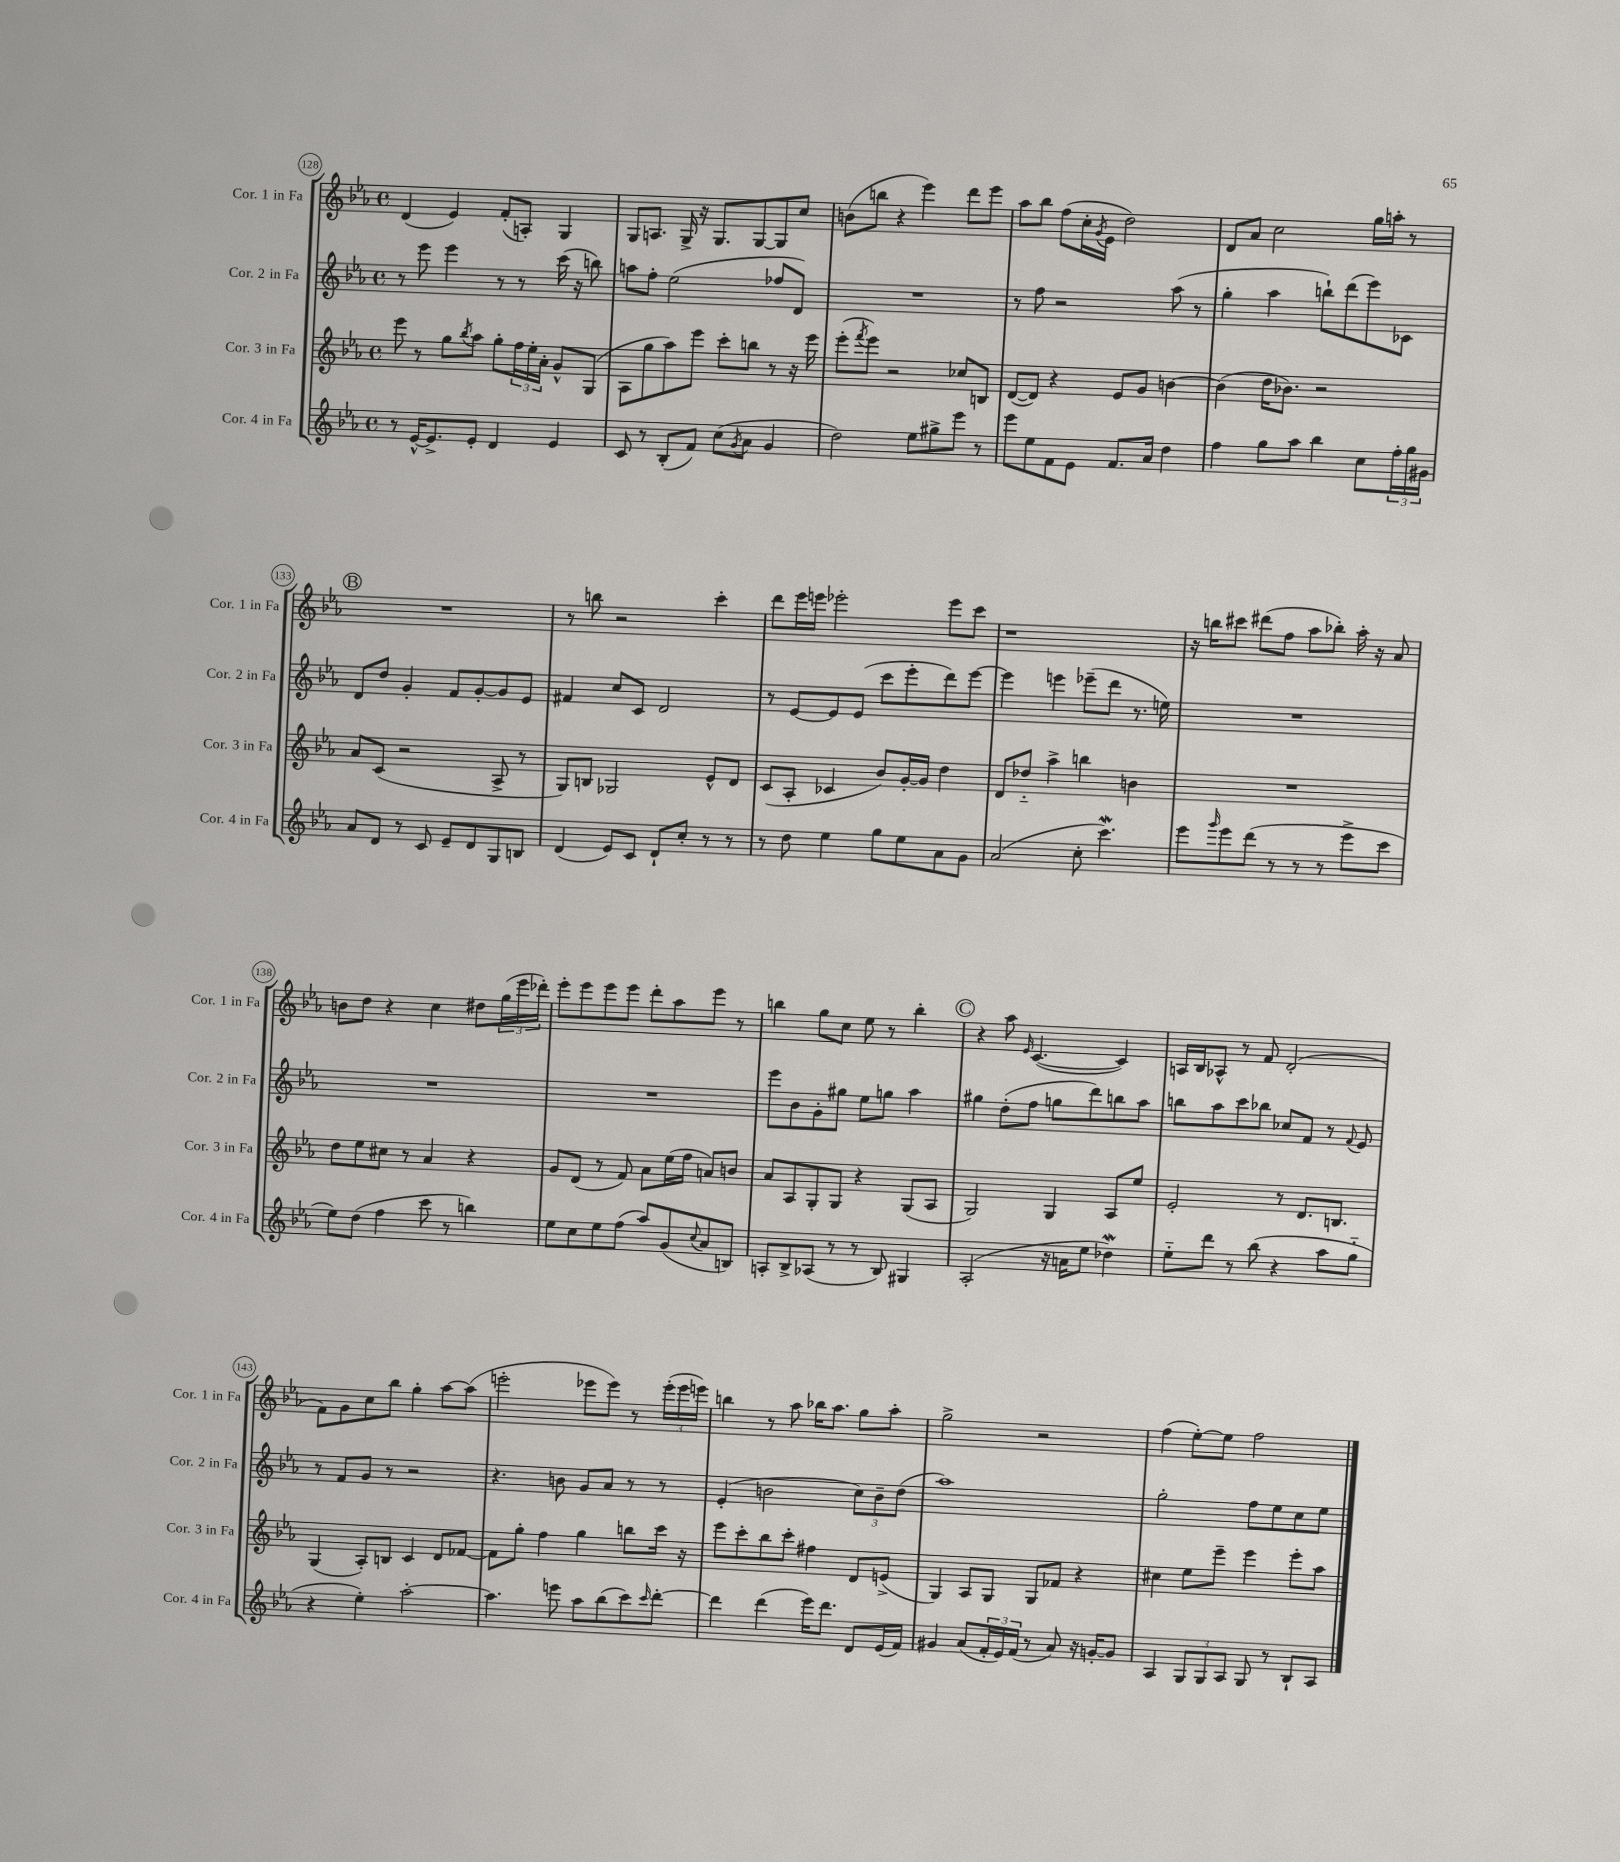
<<
\new StaffGroup <<
\new Staff = "s0" \with { instrumentName = "Cor. 1 in Fa" shortInstrumentName = "Cor. 1 in Fa" } {
    \clef treble \key ees \major \defaultTimeSignature \time 4/4
    d'4( ees'4) f'8-.( a8-.) g4 |
    g8 a8. g16-> r16 g8. g8~ g8 c''8 |
    b'8( b''8 r4 ees'''4) d'''8 ees'''8 |
    aes''8 bes''8 f''8( c''16-. \acciaccatura { g'8 } ees'16 d''2) |
    d'8 aes'8 c''2 g''16 a''16-. r8 |
    \mark \markup { \circle "B" } R1 |
    r8 b''8 r2 c'''4-. |
    d'''8 ees'''16 e'''16 ees'''2-. ees'''8 c'''8 |
    r1 |
    r16 b''16 cis'''8 dis'''8( f''8 aes''8 bes''8-.) aes''16-. r16 aes'8 |
    b'8 d''8 r4 c''4 dis''8 \tuplet 3/2 { g''16( ees'''16 des'''16-.) } |
    ees'''8-. ees'''8 ees'''8 ees'''8 d'''8-. aes''8 ees'''8 r8 |
    b''4 g''8 c''8 ees''8 r8 b''4-. |
    \mark \markup { \circle "C" } r4 aes''8 \grace { ees'16 } c'4.~( c'4) |
    a16 bes16 aes8-^ r8 f'8 d'2-.( |
    f'8) g'8 c''8 bes''8 g''4-. aes''8~ aes''8( |
    e'''2-. ees'''8 ees'''8) r8 \tuplet 3/2 { ees'''16-.( ees'''16 e'''16) } |
    b''4 r8 aes''8 bes''16 aes''8. g''8 aes''8-. |
    g''2-> r2 |
    f''4( ees''8~-.) ees''8 f''2 \bar "|." |
}
\new Staff = "s1" \with { instrumentName = "Cor. 2 in Fa" shortInstrumentName = "Cor. 2 in Fa" } {
    \clef treble \key ees \major \defaultTimeSignature \time 4/4
    r8 ees'''8 ees'''4 r8 r8 c'''16( r16 b''8) |
    a''8 f''8-. ees''2( fes''8 d'8) |
    R1 |
    r8 f''8 r2 aes''8( r8 |
    g''4-. aes''4 b''8-!) d'''8( ees'''8) ces'8 |
    \mark \markup { \circle "B" } d'8 d''8 g'4-. f'8 g'8~-. g'8 ees'8 |
    fis'4 c''8 c'8 d'2 |
    r8 ees'8~ ees'8 ees'8( c'''8 ees'''8-. d'''8) ees'''8~ |
    ees'''4 e'''4 ees'''8--( d'''8 r8. e''16) |
    R1 |
    R1 |
    R1 |
    ees'''8 bes'8 g'8-. gis''8 ees''8 g''8 aes''4 |
    \mark \markup { \circle "C" } gis''4 d''8-.( f''8 g''8 d'''8) b''8 aes''8 |
    b''8 aes''8 c'''8 bes''8 ces''8 f'8 r8 \appoggiatura { f'8 } ees'8 |
    r8 f'8 g'8 r8 r2 |
    r4. b'8 g'8 aes'8 r8 r8 |
    ees'4-.( b'2 \tuplet 3/2 { c''8) b'8-- d''8( } |
    aes''1) |
    g''2-. f''8 ees''8 c''8 ees''8 \bar "|." |
}
\new Staff = "s2" \with { instrumentName = "Cor. 3 in Fa" shortInstrumentName = "Cor. 3 in Fa" } {
    \clef treble \key ees \major \defaultTimeSignature \time 4/4
    ees'''8 r8 g''8 \acciaccatura { bes''8 } aes''8 g''8-. \tuplet 3/2 { f''16 ees''16-. aes'16-. } g'8-^ g8( |
    aes8 g''8 aes''8) ees'''8 c'''8-. b''8 r8 r16 ees'''16 |
    ees'''8-.( \acciaccatura { f'''8 } ees'''8) r2 ces''8 b8 |
    d'8~( d'8) r4 ees'8 g'8 b'4~ |
    b'4( d''16 bes'8.) r2 |
    \mark \markup { \circle "B" } aes'8 c'8( r2 aes8-> r8 |
    g8) b8 ges2 ees'8-^ d'8 |
    c'8( aes8-. ces'4 bes'8) g'16~-. g'16 d''4 |
    d'8 des''8-_ aes''4-> b''4 b'4 |
    R1 |
    d''8 ees''8 cis''8 r8 aes'4 r4 |
    g'8 d'8( r8 f'8) aes'8 ees''16( f''16 a'8) b'8 |
    aes'8 aes8 g8-. g8 r4 g8( aes8 |
    \mark \markup { \circle "C" } g2) g4 aes8 ees''8 |
    ees'2-. r8 d'8. b8. |
    g4( aes8-.) b8 c'4 d'8 fes'8~ |
    fes'8 g''8-. f''4 g''4 b''8 c'''16 r16 |
    ees'''8 c'''8-. bes''8 c'''8-. fis''4 d'8 e'8->( |
    g4) aes8 g8 g8 fes'8 r4 |
    cis''4 ees''8 ees'''8-- ees'''4 ees'''8-. aes''8 \bar "|." |
}
\new Staff = "s3" \with { instrumentName = "Cor. 4 in Fa" shortInstrumentName = "Cor. 4 in Fa" } {
    \clef treble \key ees \major \defaultTimeSignature \time 4/4
    r8 ees'16~-^ ees'8.-> ees'8-. d'4 ees'4 |
    c'8 r8 bes8-.( f'8) c''8( \acciaccatura { g'8 } aes'8 g'4 |
    d''2) ees''8 gis''8-> ees'''8 r8 |
    ees'''8 ees''8 f'8 ees'8 f'8. aes'16 d''4 |
    f''4 g''8 aes''8 bes''4 c''8 \tuplet 3/2 { f''16-. g''16 gis'16 } |
    \mark \markup { \circle "B" } aes'8 d'8 r8 c'8 ees'8-- d'8 g8 b8 |
    d'4( ees'8) c'8 d'8-! c''8-. r8 r8 |
    r8 d''8 ees''4 g''8 ees''8 aes'8 g'8 |
    aes'2( c''8-. c'''4.\mordent) |
    ees'''8 \grace { g'''16 } ees'''8 d'''8( r8 r8 r8 ees'''8-> c'''8 |
    ees''8) d''8( f''4 c'''8 r8 b''4) |
    ees''8 c''8 ees''8 f''8( aes''8) g'8( \appoggiatura { c''8 } aes'8 b8) |
    a8-. bes8-> aes8( r8 r8 bes8) gis4 |
    \mark \markup { \circle "C" } aes2-.( r16 a'16 ees''8 des''4\mordent) |
    ees''8-_ d'''8 r8 bes''8( r4 aes''8 g''8-_ |
    r4 ees''4-.) aes''2~-. |
    aes''4. e'''8 aes''8 bes''8( c'''8) \grace { c'''16 } d'''8~-. |
    d'''4 d'''4( ees'''16) d'''8. d'8 ees'16( f'16) |
    gis'4 aes'8( \tuplet 3/2 { f'16-. ees'16) f'16( } r8 aes'8) r16 g'16~-. g'8 |
    aes4 \tuplet 3/2 { g8 g8 aes8 } g8 r8 bes8-! aes8 \bar "|." |
}
>>
>>
\layout { \context { \Score currentBarNumber = #128 \override BarNumber.stencil = #(make-stencil-circler 0.1 0.3 ly:text-interface::print) } }
